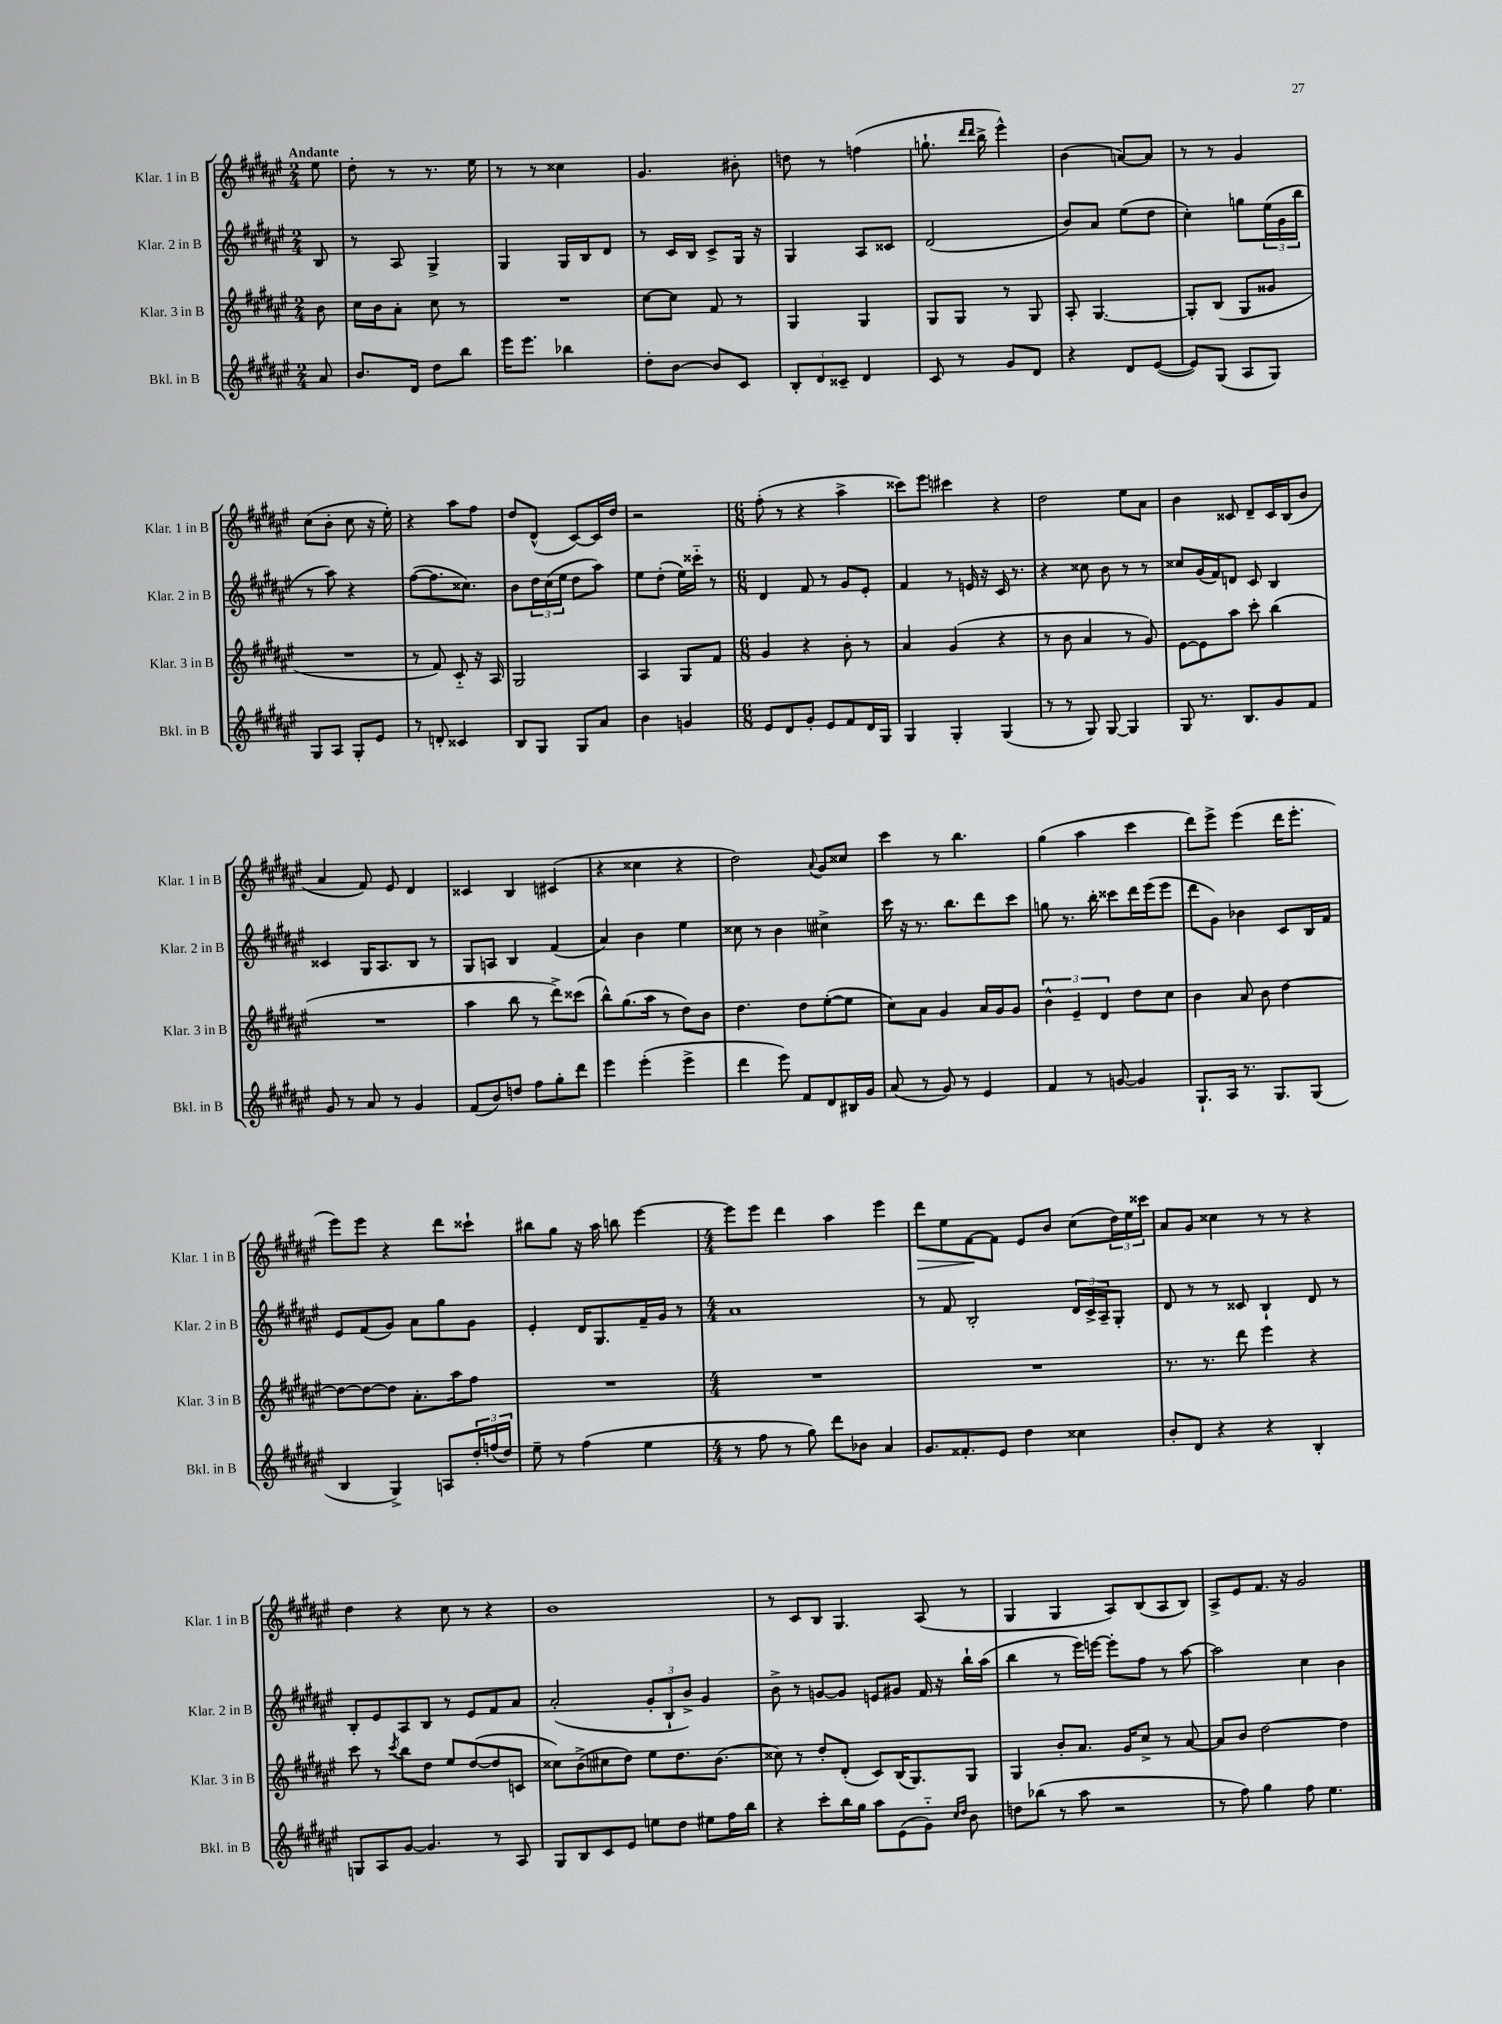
<<
\new StaffGroup <<
\new Staff = "s0" \with { instrumentName = "Klar. 1 in B" shortInstrumentName = "Klar. 1 in B" } {
    \clef treble \key fis \major \numericTimeSignature \time 2/4 \partial 8 \tempo "Andante"
    eis''8 |
    dis''8-. r8 r8. eis''16 |
    r8 r8 cisis''4 |
    gis'4. bis'8-. |
    d''8 r8 f''4( |
    g''8.-! \grace { dis'''16 dis'''16 } b''16-> eis'''4-^) |
    b'4( a'8~) a'8 |
    r8 r8 gis'4 |
    cis''8( b'8-. cis''8 r16 eis''16-.) |
    r4 ais''8 fis''8 |
    dis''8 dis'8-^( cis'8~) cis'16 dis''16 |
    r2 |
    \numericTimeSignature \time 6/8 fis''8-.( r8 r4 ais''4-> |
    cisis'''8) eis'''8 cis'''4 r4 |
    dis''2 eis''8 ais'8 |
    b'4 cisis'8 dis'8-- cisis'16 b16( b'8 |
    ais'4 fis'8) eis'8 dis'4 |
    cisis'4 b4 cis'4( |
    r4 cisis''4 r4 |
    dis''2) \appoggiatura { ais'8 } gis'8 cisis''8 |
    cis'''4 r8 b''4. |
    gis''4( ais''4 cis'''4 |
    dis'''8) eis'''8-> eis'''4( dis'''16 eis'''8.-. |
    eis'''8) eis'''8 r4 dis'''8 cisis'''8-! |
    bis''8 gis''8 r16 ais''16 b''8 eis'''4~ |
    \numericTimeSignature \time 4/4 eis'''8 eis'''8 dis'''4 ais''4 eis'''4 |
    dis'''8\> eis''8 fis'8~\! fis'8 eis'8 b'8 cis''8( \tuplet 3/2 { dis''16) eis''16 cisis'''16 } |
    ais'8 gis'8 cisis''4 r8 r8 r4 |
    dis''4 r4 cis''8 r8 r4 |
    b'1 |
    r8 cis'8 b8 gis4. ais8( r8 |
    gis4 gis4 ais8) b8( ais8 b8) |
    ais8-> eis'8 fis'8. r16 gis'2 \bar "|." |
}
\new Staff = "s1" \with { instrumentName = "Klar. 2 in B" shortInstrumentName = "Klar. 2 in B" } {
    \clef treble \key fis \major \numericTimeSignature \time 2/4 \partial 8
    b8 |
    r8 ais8 gis4-> |
    gis4 gis16 b16 dis'8 |
    r8 cis'16 b16 cis'8-> gis16 r16 |
    gis4 ais8 cisis'8 |
    dis'2( |
    b'8) ais'8 eis''8( dis''8 |
    cis''4-.) g''8 \tuplet 3/2 { eis''16( gis'16 b''16 } |
    r8 ais''8) r4 |
    fis''8~( fis''8. cisis''8.) |
    b'8 \tuplet 3/2 { dis''16 cis''16( eis''16 } dis''8 ais''8) |
    eis''8 dis''8-.( eis''16) cisis'''16-_ r8 |
    \numericTimeSignature \time 6/8 dis'4 fis'8 r8 gis'8 eis'8-. |
    fis'4 r8 e'16 r16 cis'16 r8. |
    r4 cisis''8 b'8 r8 r8 |
    cisis''8 gis'16( fis'16) d'8 cis'8 b4 |
    cisis'4 gis16 ais8. b8 r8 |
    gis8 a8 b4 fis'4( |
    ais'4) b'4 eis''4 |
    cisis''8 r8 b'4 cis''4-> |
    cis'''16 r16 r8. b''8. dis'''8 cis'''8 |
    g''8 r8. b''16-. cisis'''8 dis'''16 eis'''16( eis'''8 |
    dis'''8 gis'8) bes'4 cis'8 b16 fis'16 |
    eis'8 fis'8( gis'8) ais'8 gis''8 gis'8 |
    eis'4-. dis'16 gis8. fis'16-- gis'16 r8 |
    \numericTimeSignature \time 4/4 ais'1 |
    r8 fis'8 b2-. \tuplet 3/2 { dis'16 cis'16-> ais16-- } gis8-. |
    dis'8 r8 r8 cisis'8 b4-! dis'8 r8 |
    b8-. eis'8 ais8 b8 r8 eis'8 fis'8 ais'8 |
    ais'2-.( \tuplet 3/2 { gis'8-. b8-! b'8->) } gis'4 |
    b'8-> r8 g'8~ g'8 e'8 gis'8 fis'16 r16 b''16-! ais''16( |
    b''4 r8 eis'''16) e'''16~ e'''8-. fis''8 r8 ais''8~ |
    ais''2 cis''4 b'4 \bar "|." |
}
\new Staff = "s2" \with { instrumentName = "Klar. 3 in B" shortInstrumentName = "Klar. 3 in B" } {
    \clef treble \key fis \major \numericTimeSignature \time 2/4 \partial 8
    b'8 |
    cis''16 b'16 ais'8-. cis''8 r8 |
    R2 |
    cis''8~ cis''8 fis'8 r8 |
    gis4 gis4 |
    gis8 gis8 r8 gis8 |
    ais8-. gis4.~ |
    gis8-. b8( gis8 gisis'8 |
    R2 |
    r8 fis'8) cis'8-_ r16 ais16 |
    gis2 |
    ais4 gis8 fis'8 |
    \numericTimeSignature \time 6/8 gis'4 r4 b'8-. r8 |
    ais'4 gis'4( r4 |
    r8 b'8 ais'4 r8 gis'8) |
    eis'8~ eis'8 ais''8 cis'''8-. b''4( |
    R2. |
    ais''4 b''8 r8 dis'''8->) cisis'''8( |
    b''8-^) gis''8.( ais''16 r8 dis''8) b'8 |
    dis''4. dis''8 eis''8~-.( eis''8 |
    cis''8) ais'8 gis'4 ais'16 gis'16 gis'8 |
    \tuplet 3/2 { b'4-^ eis'4-- dis'4 } dis''8 cis''8 |
    b'4 ais'8 b'8 dis''4~ |
    dis''8~ dis''8~ dis''8 ais'8.-. ais''16 fis''8 |
    R2. |
    \numericTimeSignature \time 4/4 R1 |
    R1 |
    r8. r8. dis'''8 eis'''4 r4 |
    cis'''8 r8 \acciaccatura { cis'''8 } b''8 dis''8 eis''8 dis''8~( dis''8 c'8 |
    cisis''8) b'8->( cis''8 dis''8) eis''8 dis''8. b'8.( |
    cisis''8) r8 dis''8-. dis'8-.( cis'8) b16( gis8.) gis8 |
    gis4 b'8-. ais'8. gis'16 cis''8-> r8 ais'8~ |
    ais'8 b'8 dis''2~ dis''4 \bar "|." |
}
\new Staff = "s3" \with { instrumentName = "Bkl. in B" shortInstrumentName = "Bkl. in B" } {
    \clef treble \key fis \major \numericTimeSignature \time 2/4 \partial 8
    ais'8 |
    b'8. dis'16 dis''8 b''8 |
    eis'''16 eis'''8. bes''4 |
    dis''8-. b'8~ b'8 cis'8 |
    \tuplet 3/2 { b8-. dis'8 cisis'8-- } dis'4 |
    cis'8 r8 gis'8 dis'8 |
    r4 dis'8 eis'8~( |
    eis'8) gis8( ais8 gis8) |
    gis8 ais8 gis8-. eis'8 |
    r8 d'8-. cisis'4 |
    b8 gis8 gis8 ais'8 |
    b'4 g'4 |
    \numericTimeSignature \time 6/8 eis'8 dis'8 gis'8-. eis'8 fis'8 dis'16 gis16 |
    gis4 gis4-. gis4( |
    r8 r8 gis8) gis8~ gis4 |
    gis8 r8. b8. gis'8 fis'8 |
    gis'8 r8 ais'8 r8 gis'4 |
    fis'8( b'8) d''8 fis''8 gis''8-. dis'''8 |
    eis'''4 eis'''4-.( eis'''4-> |
    dis'''4 eis'''8) fis'8 dis'8 bis16 gis'16 |
    ais'8( r8 gis'8) r8 eis'4 |
    fis'4 r8 g'8~ g'4 |
    gis8.-! ais16 r8. gis8. gis8( |
    b4 gis4->) a8 \tuplet 3/2 { dis''16-. f''16( dis''16) } |
    eis''8-- r8 fis''4( eis''4 |
    \numericTimeSignature \time 4/4 r8 fis''8 r8 gis''8) dis'''8 bes'8 ais'4 |
    gis'8. fisis'8.-. eis'8 dis''4 cisis''4 |
    b'8-. dis'8 r4 r4 b4-. |
    g8 ais8 gis'8~ gis'4. r8 ais8 |
    gis8 b8 cis'8 eis'8 e''8 dis''8 eis''8 fis''16 b''16 |
    r4 cis'''8-. b''16 gis''16 ais''8 eis'8( gis'8-_) \grace { cis''16 dis''16 } b'8 |
    d''8 bes''8( r8 ais''8 r2 |
    r8 fis''8) gis''4 fis''8 eis''4. \bar "|." |
}
>>
>>
\layout { \context { \Score \remove "Bar_number_engraver" } }
